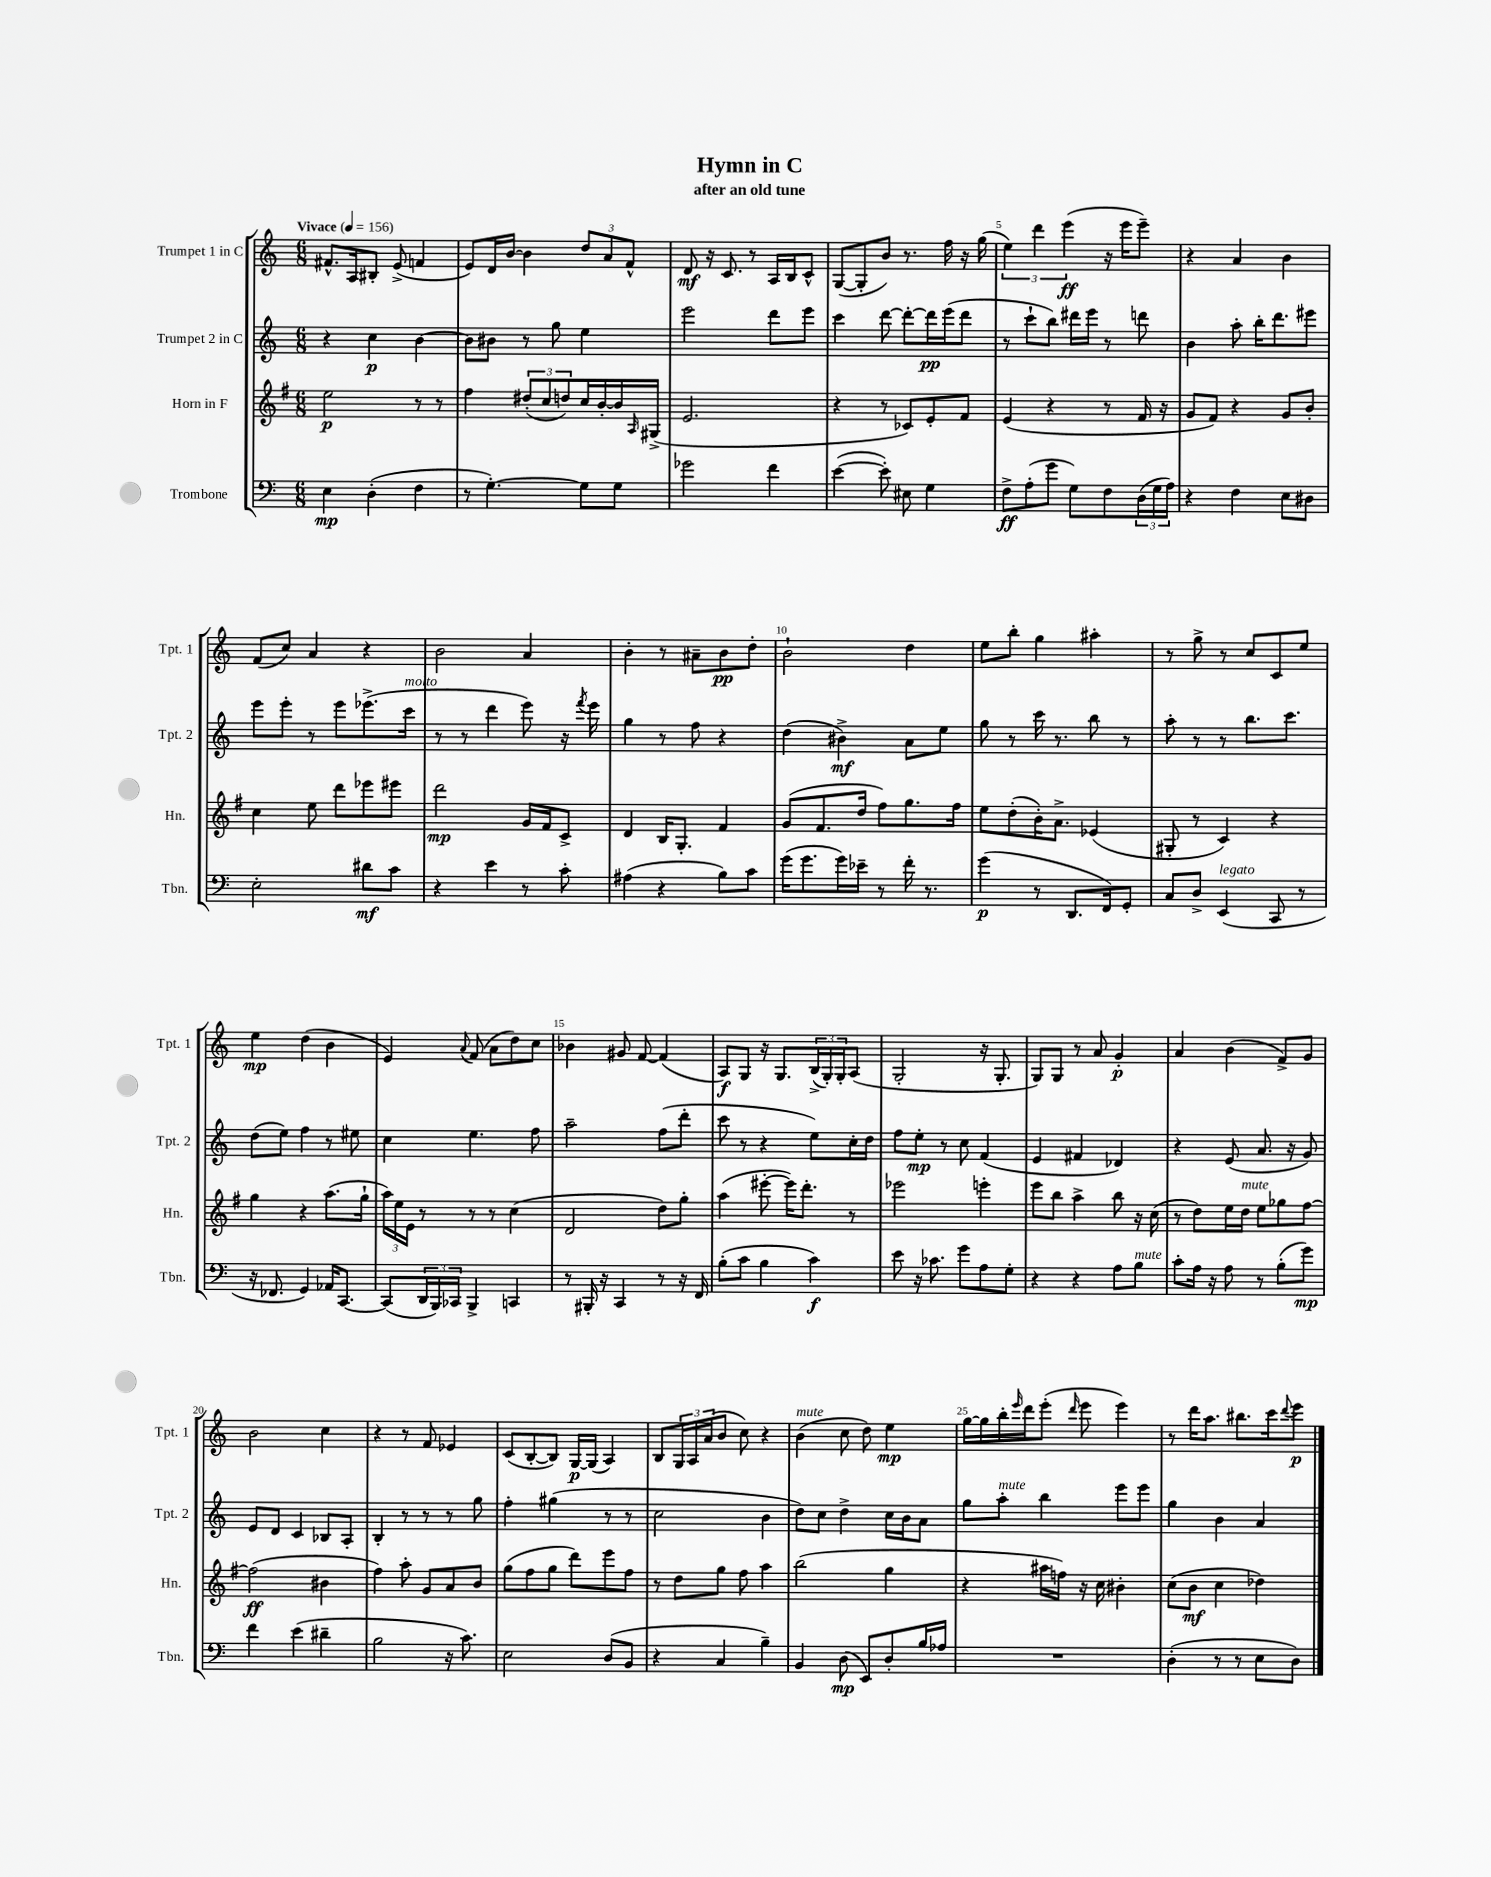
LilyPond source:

\header { title = "Hymn in C" subtitle = "after an old tune" }
<<
\new StaffGroup <<
\new Staff = "s0" \with { instrumentName = "Trumpet 1 in C" shortInstrumentName = "Tpt. 1" } {
    \clef treble \key c \major \numericTimeSignature \time 6/8 \tempo "Vivace" 4 = 156
    fis'8.-^ a16 bis8-. e'8->( f'4 |
    e'8) d'16 b'16~ b'4 \tuplet 3/2 { d''8 a'8 f'8-^ } |
    d'8\mf r16 c'8. r8 a16 b16 c'8-^ |
    g8~( g8-. b'8) r8. f''16 r16 g''16( |
    \tuplet 3/2 { e''4) d'''4 e'''4\ff( } r16 e'''16 e'''8--) |
    r4 a'4 b'4 |
    f'8( c''8) a'4 r4 |
    b'2 a'4 |
    b'4-. r8 ais'8-- b'8\pp d''8-. |
    b'2-! d''4 |
    e''8 b''8-. g''4 ais''4-. |
    r8 g''8-> r8 c''8 c'8 e''8 |
    e''4\mp d''4( b'4 |
    e'4) \appoggiatura { a'8 } f'8( a'8 d''8) c''8 |
    bes'4 gis'8 f'8~ f'4( |
    a8\f) g8 r16 g8. \tuplet 3/2 { b16->( g16-.) g16-. } a8( |
    g2-. r16 g8.-. |
    g8) g8 r8 a'8 g'4-.\p |
    a'4 b'4( f'8->) g'8 |
    b'2 c''4 |
    r4 r8 f'8 ees'4 |
    c'8( b8~-. b8) g16~\p g16( a4) |
    b8 \tuplet 3/2 { g16 a16 a'16( } b'8 c''8) r4 |
    b'4^\markup { \italic "mute" }( c''8 d''8) e''4\mp |
    g''16~ g''16 b''16-. \grace { e'''16 } d'''16 e'''8-.( \grace { d'''16 } e'''8 e'''4) |
    r8 d'''16 a''8. bis''8. c'''16 \appoggiatura { d'''8 } e'''8\p \bar "|." |
}
\new Staff = "s1" \with { instrumentName = "Trumpet 2 in C" shortInstrumentName = "Tpt. 2" } {
    \clef treble \key c \major \numericTimeSignature \time 6/8
    r4 c''4\p b'4~ |
    b'8 bis'8 r8 g''8 e''4 |
    e'''2 d'''8 e'''8 |
    c'''4 d'''8~ d'''8~-. d'''16\pp e'''16( d'''8 |
    r8 c'''8-! b''8) dis'''16 e'''16 r8 d'''8 |
    b'4 a''8-. b''16-. d'''8. eis'''8 |
    e'''8 e'''8-. r8 e'''8 ees'''8.->( c'''16^\markup { \italic "molto" } |
    r8 r8 d'''4 e'''8) r16 \acciaccatura { f'''8 } e'''16 |
    g''4 r8 f''8 r4 |
    d''4( bis'4->\mf) a'8 e''8 |
    g''8 r8 c'''16 r8. b''8 r8 |
    a''8-. r8 r8 b''8. c'''8. |
    d''8( e''8) f''4 r8 eis''8 |
    c''4 e''4. f''8 |
    a''2-- f''8( d'''8-. |
    c'''8 r8 r4 e''8) c''16-. d''16 |
    f''8 e''8-.\mp r8 c''8 f'4( |
    e'4 fis'4 des'4) |
    r4 e'8( a'8. r16 g'8) |
    e'8 d'8 c'4 bes8 a8-. |
    b4-. r8 r8 r8 g''8 |
    f''4-. gis''4( r8 r8 |
    c''2 b'4 |
    d''8) c''8 d''4-> c''16 b'16 a'8 |
    g''8 a''8-.^\markup { \italic "mute" } b''4 e'''8 e'''8 |
    g''4 b'4 a'4 \bar "|." |
}
\new Staff = "s2" \with { instrumentName = "Horn in F" shortInstrumentName = "Hn." } {
    \clef treble \key g \major \numericTimeSignature \time 6/8
    e''2\p r8 r8 |
    fis''4 \tuplet 3/2 { dis''8-.( c''8 d''8) } c''16 b'16~-. b'16 \grace { a16 } gis16->( |
    e'2. |
    r4 r8 ces'8) e'8-. fis'8 |
    e'4( r4 r8 fis'16 r16 |
    g'8 fis'8) r4 g'8 b'8-. |
    c''4 e''8 d'''8 ees'''8 eis'''8 |
    d'''2\mp g'16 fis'16 c'8-> |
    d'4 b16 g8.-. fis'4 |
    g'8( fis'8. d''16 fis''8) g''8. fis''16 |
    e''8 d''8-.( b'16-.) a'8.-> ees'4( |
    gis8-. r8 c'4) r4 |
    g''4 r4 a''8.( g''16-! |
    \tuplet 3/2 { a''16) e''16 e'16 } r8 r8 r8 c''4( |
    d'2 d''8) g''8-. |
    a''4( eis'''8~-. eis'''16) d'''8.-. r8 |
    ees'''2 e'''4-. |
    e'''8 b''8 a''4-> b''8 r16 c''16( |
    r8 d''8) e''16 d''16^\markup { \italic "mute" } e''8 ges''8 fis''8~ |
    fis''2\ff( bis'4 |
    fis''4) a''8-. g'8 a'8 b'8 |
    g''8( fis''8 g''8 d'''8) e'''8 fis''8 |
    r8 d''8 g''8 fis''8 a''4 |
    b''2( g''4 |
    r4 ais''16 f''16) r16 c''16 bis'4-. |
    c''8( b'8\mf c''4 des''4) \bar "|." |
}
\new Staff = "s3" \with { instrumentName = "Trombone" shortInstrumentName = "Tbn." } {
    \clef bass \key c \major \numericTimeSignature \time 6/8
    e4\mp d4-.( f4 |
    r8 g4.~-.) g8 g8 |
    ges'2 f'4 |
    e'4~( e'8-.) eis8 g4 |
    f8->\ff a8-.( g'8 g8) f8 \tuplet 3/2 { d16( g16 a16) } |
    r4 f4 e8 dis8 |
    e2-. dis'8\mf c'8 |
    r4 e'4 r8 c'8-. |
    ais4( r4 b8) c'8 |
    g'16( g'8. g'16) ees'16-- r8 f'16-. r8. |
    g'4\p( r8 d,8. f,16) g,8-. |
    c8 d8-> e,4^\markup { \italic "legato" }( c,8 r8 |
    r16 fes,8. g,4) aes,16 c,8.~ |
    c,8( \tuplet 3/2 { d,16 b,,16) ces,16 } b,,4-> c,4 |
    r8 bis,,16-. r16 c,4 r8 r16 f,16 |
    b8-.( c'8 b4 c'4\f) |
    e'8 r16 ces'8. g'8 a8 g8-. |
    r4 r4 a8 b8^\markup { \italic "mute" } |
    c'8-. a16 r16 a8 r8 b8-.( g'8\mp) |
    f'4 e'4( dis'4-- |
    b2 r16 c'8.) |
    e2 d8( b,8 |
    r4 c4 b4--) |
    b,4 d8\mp( e,8) d8-. b16 aes16 |
    R2. |
    d4-.( r8 r8 e8 d8) \bar "|." |
}
>>
>>
\layout { \context { \Score \override BarNumber.break-visibility = ##(#f #t #t) barNumberVisibility = #(every-nth-bar-number-visible 5) } }
